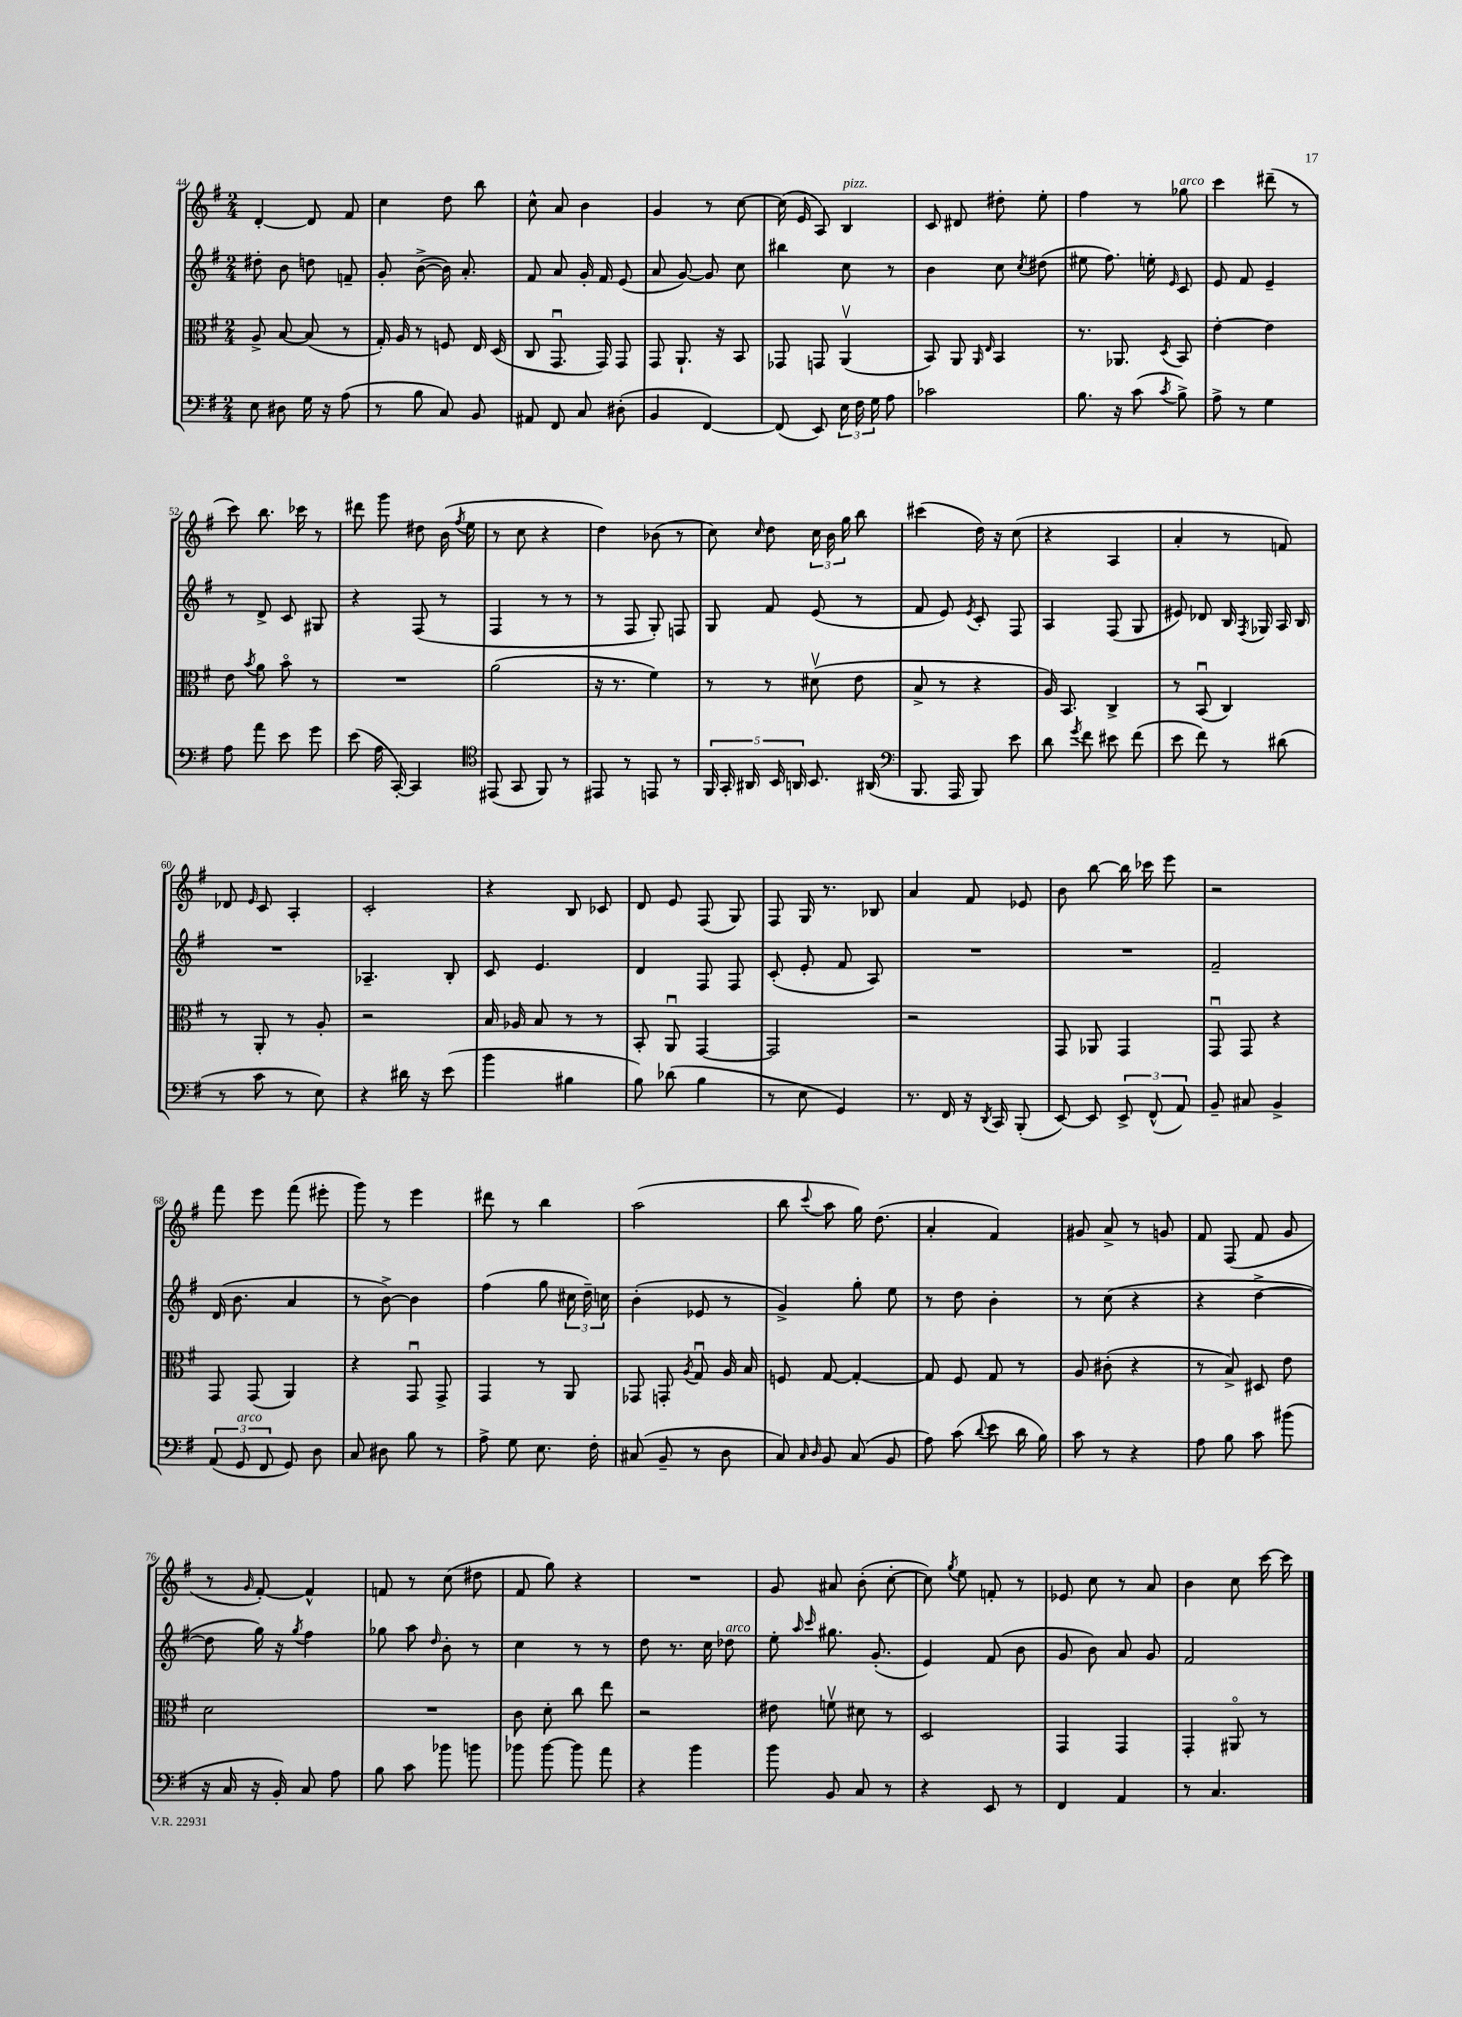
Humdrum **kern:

**kern	**kern	**kern	**kern
*staff4	*staff3	*staff2	*staff1
*clefF4	*clefC3	*clefG2	*clefG2
*k[f#]	*k[f#]	*k[f#]	*k[f#]
*M2/4	*M2/4	*M2/4	*M2/4
8E	8A^	8dd#'	[4d'
8D#	[8B	8b	.
16G	(8B]	8dd	8d]
16r	.	.	.
(8A	8r	8f~	8f#
=	=	=	=
8r	16G')	8g'	4cc
.	16A	.	.
8B	8r	([8b^	.
8C)	8F	16b])	8dd
.	.	8.a'	.
8BB	16E	.	8bb
.	(16D	.	.
=	=	=	=
8AA#	8C	8f#	8cc^^
8FF#	8.GGu	8a	8a
8C	.	16g'	4b
.	16GG)	16f#	.
(8D#'	8GG	(8e	.
=	=	=	=
4BB	8GG	8a	4g
.	8.AA`	[8g)	.
[4FF#)	.	8g]	8r
.	16r	.	.
.	8BB	8cc	[8cc
=	=	=	=
(8FF#]	8GG-	4bb#	(16cc]
.	.	.	16e
8EE)	8GG	.	8A)
24E	(4AAv	8cc	4B
24F#	.	.	.
24G	.	.	.
8A	.	8r	.
=	=	=	=
2c-	8BB)	4b	8c
.	8AA	.	8d#
.	16qqAA	.	.
.	16qqE	.	.
.	4BB	8cc	8dd#'
.	.	8qcc	.
.	.	(8dd#	8ee'
=	=	=	=
8.B	8.r	8ee#	4ff#
.	.	8.ff#)	.
16r	8.AA-	.	.
(8c	.	.	8r
.	.	16ee'	.
8qc	8qD	16qqe	.
8B^)	8BB	8c	8gg-
=	=	=	=
8A^	[4e'	8e	4ccc
8r	.	8f#	.
4G	4e]	4e~	(8ddd#~
.	.	.	8r
=	=	=	=
8A	8e	8r	8ccc)
.	8qb	.	.
8a	8a	8d^	8.bb
8e	8bo	8c	.
.	.	.	16ccc-
8g	8r	8G#	8r
=	=	=	=
(8e	2r	4r	8ddd#
16A	.	.	8ggg
[16CC')	.	.	.
4CC]	.	(8F#	8dd#
.	.	8r	(16b
.	.	.	8qff#
.	.	.	16ee
=	=	=	=
*clefC4	*	*	*
(8EE#	(2a	4F#	8r
8GG	.	.	8cc
8FF#)	.	8r	4r
8r	.	8r	.
=	=	=	=
8EE#	16r	8r	4dd)
.	8.r	.	.
8r	.	8F#	.
8EE	4f#)	8G')	(8b-
8r	.	8F	8r
=	=	=	=
20FF#	8r	8G	8cc)
20GG'	.	.	.
20AA#	.	.	.
.	.	.	16qqcc
.	8r	8f#	8dd
20BB	.	.	.
20AA	.	.	.
8.BB	(8d#v	(8e	24cc
.	.	.	24b
.	.	.	24gg
.	8e	8r	8bb
(16AA#	.	.	.
=	=	=	=
*clefF4	*	*	*
8.BBB	8B^	8f#	(4ccc#
.	8r	8e)	.
16AAA	.	.	.
.	.	8qe	.
8BBB)	4r	8c'	16dd)
.	.	.	16r
8e	.	8F#	(8cc
=	=	=	=
8d	16A)	4A	4r
.	8.BB	.	.
8qg	.	.	.
8f#	.	.	.
8e#	4C^	(8F#	4A
(8f#	.	8G	.
=	=	=	=
8e	8r	8e#)	4a'
8f#)	(8BBu	8d-	.
8r	4C)	16B	8r
.	.	8qF#	.
.	.	16G-	.
(8d#	.	16A	8f)
.	.	16B	.
=	=	=	=
8r	8r	2r	8d-
.	.	.	16qqe
8c	8AA'	.	8c
8r	8r	.	4A'
8E)	8A'	.	.
=	=	=	=
4r	2r	4.A-~	2c'
16d#	.	.	.
16r	.	.	.
(8e	.	8B'	.
=	=	=	=
4b	16B	8c	4r
.	16A-	.	.
.	8B	4.e	.
4B#	8r	.	8B
.	8r	.	8c-
=	=	=	=
8B)	8BB'	4d	8d
(8d-	8AAu	.	8e
4B	[4GG	8F#	(8F#
.	.	8F#	8G)
=	=	=	=
8r	2GG]	(8c'	8F#
8E	.	8e'	16G
.	.	.	8.r
4GG)	.	8f#	.
.	.	8A)	8B-
=	=	=	=
8.r	2r	2r	4a
16FF#	.	.	.
16r	.	.	8f#
8qDD	.	.	.
16CC	.	.	.
(8BBB'	.	.	8e-
=	=	=	=
[8EE)	8GG	2r	8b
8EE]	8AA-	.	[8bb
12EE^	4GG	.	16bb]
.	.	.	16ccc-
(12FF#^^	.	.	.
.	.	.	8eee
12AA)	.	.	.
=	=	=	=
8BB~	8GGu	2f#~	2r
8C#	8GG	.	.
4BB^	4r	.	.
=	=	=	=
(12AA	8GG	(16d	8fff#
.	.	8.b	.
12GG	.	.	.
.	(8GG	.	8eee
12FF#	.	.	.
8GG)	4AA)	4a	(8fff#
8D	.	.	8eee#'
=	=	=	=
8C	4r	8r	8ggg)
8D#	.	[8b^)	8r
8B	8GGu	4b]	4eee
8r	8GG^	.	.
=	=	=	=
8A^	4GG	(4ff#	8ddd#
8G	.	.	8r
8.E	8r	8gg	4bb
.	8AA	24cc#	.
.	.	24dd~)	.
16F#'	.	.	.
.	.	24cc	.
=	=	=	=
(8C#	8GG-	(4b'	(2aa
8BB~	8GG'	.	.
.	8qA	.	.
8r	8Gu	8e-	.
8D	16A	8r	.
.	16B	.	.
=	=	=	=
8C)	8F	4g^)	8bb
16qqC	.	.	.
16qqD	.	.	8qqccc
8BB	[8G	.	8aa
(8C	4G'_	8gg'	16gg)
.	.	.	(8.dd
8BB	.	8ee	.
=	=	=	=
8A)	8G]	8r	4a'
(8c	8F#	8dd	.
8qqd	.	.	.
8e	8G	4b'	4f#)
16d	8r	.	.
16B)	.	.	.
=	=	=	=
8c	8A	8r	8g#
8r	(8c#'	(8cc	8a^
4r	4r	4r	8r
.	.	.	8g
=	=	=	=
8A	8r	4r	8f#
8B	8B^)	.	(8F#
8c	8D#	[4dd^	8f#
(8b#	8e	.	8g
=	=	=	=
16r	2d	8dd]	8r
16C	.	.	.
.	.	.	16qqg
16r	.	16gg)	[8f#')
16BB')	.	16r	.
.	.	8qgg	.
8C	.	4ff#	4f#^^]
8A	.	.	.
=	=	=	=
8B	2r	8gg-	8f
8c	.	8aa	8r
.	.	16qqdd	.
8b-	.	8b'	(8cc
8b	.	8r	8dd#
=	=	=	=
8b-	8c	4cc	8f#
[8b-	8d'	.	8gg)
8b-]	8cc	8r	4r
8a	8ee	8r	.
=	=	=	=
4r	2r	8dd	2r
.	.	8.r	.
4b	.	.	.
.	.	16cc	.
.	.	8dd-	.
=	=	=	=
8b	8e#	8ee'	8g
.	.	16qqaa	.
.	.	16qqccc	.
8BB	8fv	8.gg#	8a#
8C	8d#	.	(8b'
.	.	(8.g'	.
8r	8r	.	[8cc'
=	=	=	=
4r	2D	4e)	8cc])
.	.	.	8qgg
.	.	.	8ee
8EE	.	(8f#	8f'
8r	.	8b	8r
=	=	=	=
4FF#	4GG	8g	8e-
.	.	8b)	8cc
4AA	4GG	8a	8r
.	.	8g	8a
=	=	=	=
8r	4GG'	2f#	4b
4.C	.	.	.
.	8AA#o	.	8cc
.	8r	.	[16ccc
.	.	.	16ccc]
==	==	==	==
*-	*-	*-	*-
